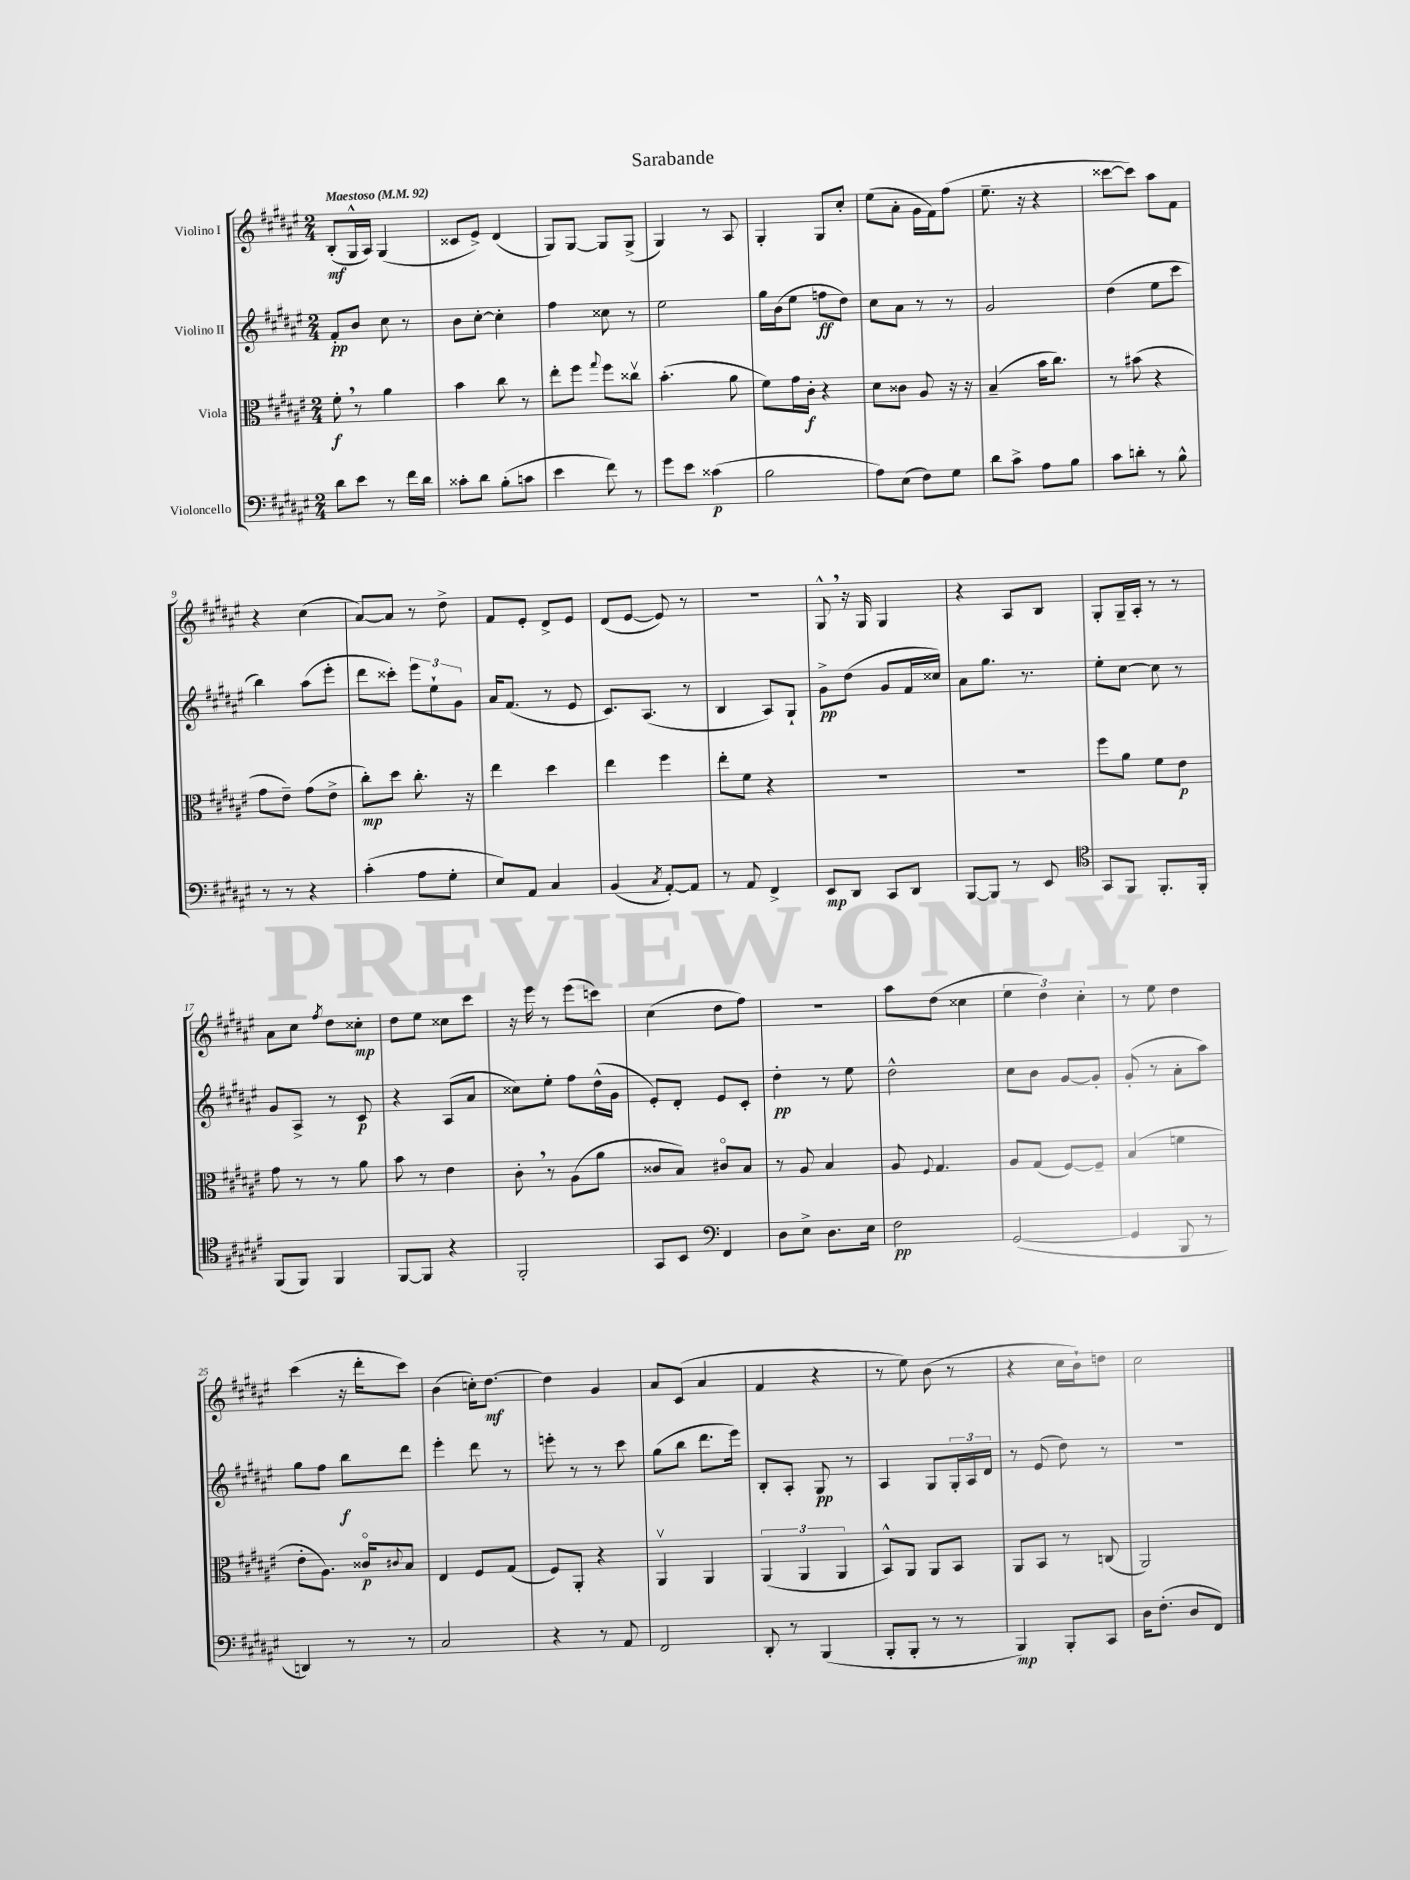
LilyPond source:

\header { title = "Sarabande" }
<<
\new StaffGroup <<
\new Staff = "s0" \with { instrumentName = "Violino I" } {
    \clef treble \key fis \major \numericTimeSignature \time 2/4 \tempo "Maestoso" 4 = 92
    b8-.\mf( gis16-^ ais16) gis4( |
    cisis'8 eis'8->) dis'4( |
    gis8) gis8~ gis8 gis8->( |
    gis4) r8 ais8 |
    gis4-. gis8 cis''8-. |
    eis''8( ais'8-. gis'16 fis'16) fis''8( |
    eis''8.-- r16 r4 |
    cisis'''8~ cisis'''8) ais''8 fis'8 |
    r4 cis''4( |
    ais'8~) ais'8 r8 dis''8-> |
    fis'8 eis'8-. dis'8-> eis'8 |
    dis'8( eis'8~ eis'8) r8 |
    R2 |
    gis8-^ \breathe r16 gis16 gis4 |
    r4 ais8 b8 |
    gis8-. gis16-- ais16-. r8 r8 |
    ais'8 cis''8 \acciaccatura { fis''8 } dis''8 cisis''8-.\mp |
    dis''8 eis''8 cisis''8 cis'''8 |
    r16 eis'''16 r8 eis'''8( c'''8) |
    cis''4( dis''8 fis''8) |
    R2 |
    ais''8 dis''8( cisis''4 |
    \tuplet 3/2 { eis''4 dis''4) cis''4-. } |
    r8 eis''8 dis''4 |
    cis'''4( r16 dis'''16-. cis'''8) |
    b'4( c''16-.) dis''8.~\mf |
    dis''4 gis'4 |
    ais'8 cis'8( ais'4 |
    fis'4 r4 |
    r8 eis''8) b'8( r8 |
    r4 cis''16 b'16-!) d''8 |
    cis''2 \bar "|." |
}
\new Staff = "s1" \with { instrumentName = "Violino II" } {
    \clef treble \key fis \major \numericTimeSignature \time 2/4
    fis'8-.\pp b'8 cis''8 r8 |
    b'8 cis''8~-. cis''4-. |
    fis''4 cisis''8 r8 |
    eis''2 |
    gis''16 b'16( eis''8 f''8\ff dis''8) |
    cis''8 ais'8 r8 r8 |
    gis'2 |
    dis''4( eis''8 cis'''8 |
    b''4) ais''8( eis'''8-. |
    dis'''8 cisis'''8-.) \tuplet 3/2 { eis'''8 eis''8-! gis'8 } |
    ais'16 fis'8.( r8 eis'8 |
    cis'8.) ais8.( r8 |
    b4 ais8) gis8-! |
    gis'8->\pp dis''8( gis'8 fis'16 cisis''16) |
    ais'8 gis''8. r8. |
    eis''8-. cis''8~ cis''8 r8 |
    gis'8 ais8-> r8 cis'8\p |
    r4 ais8( ais'8 |
    cisis''8) eis''8-. fis''8 dis''16-^( gis'16 |
    eis'8-.) dis'8-. eis'8 cis'8-. |
    dis''4-.\pp r8 eis''8 |
    dis''2-^ |
    cis''8 b'8 gis'8~ gis'8-. |
    gis'8-.( r8 ais'8-. ais''8) |
    gis''8 fis''8 b''8\f dis'''8 |
    eis'''4-. dis'''8 r8 |
    e'''8-. r8 r8 cis'''8 |
    gis''8( b''8 dis'''8. eis'''16) |
    b8-. ais8-. gis8\pp r8 |
    ais4 gis8 \tuplet 3/2 { gis16-. ais16 dis'16 } |
    r8 eis'8( dis''8) r8 |
    r2 \bar "|." |
}
\new Staff = "s2" \with { instrumentName = "Viola" } {
    \clef alto \key fis \major \numericTimeSignature \time 2/4
    fis'8-.\f \breathe r8 ais'4 |
    b'4 cis''8 r8 |
    eis''8-. fis''8 \appoggiatura { gis''8 } fis''8 cisis''8\upbow |
    b'4.-.( ais'8 |
    fis'8) gis'16 cis'16-.\f r4 |
    dis'8 cisis'8 ais8 r16 r16 |
    b4--( b'16 cis''8.) |
    r8 bis'8( r4 |
    gis'8 eis'8--) gis'8( eis'8-> |
    cis''8-.\mp) dis''8 cis''8.-. r16 |
    eis''4 dis''4 |
    eis''4 fis''4 |
    eis''8-. fis'8 r4 |
    R2 |
    R2 |
    fis''8 ais'8 fis'8 eis'8\p |
    gis'8 r8 r8 ais'8 |
    b'8 r8 eis'4 |
    cis'8-. \breathe r8 ais8( ais'8 |
    cisis'8 b8) cis'8\flageolet b8 |
    r8 ais8 b4 |
    ais8 \appoggiatura { fis8 } gis4. |
    ais8 gis8( fis8~) fis8-- |
    b4( f'4 |
    eis'8-. ais8.) cisis'16\flageolet\p \appoggiatura { cis'8 } b8 |
    eis4 fis8 gis8( |
    fis8) ais,8-. r4 |
    ais,4\upbow ais,4 |
    \tuplet 3/2 { ais,4( ais,4 ais,4 } |
    b,8-^) ais,8 ais,8 b,8 |
    ais,8 b,8 r8 c8( |
    ais,2) \bar "|." |
}
\new Staff = "s3" \with { instrumentName = "Violoncello" } {
    \clef bass \key fis \major \numericTimeSignature \time 2/4
    dis'8 eis'8 r8 fis'16 dis'16 |
    cisis'8-. dis'8 b8-.( c'8 |
    eis'4 fis'8) r8 |
    gis'8 eis'8 cisis'4\p( |
    b2 |
    ais8) eis8( fis8) gis8 |
    dis'8 cis'8-> ais8 b8 |
    cis'8 d'8-. r8 b8-^ |
    r8 r8 r4 |
    cis'4-.( ais8 gis8-. |
    eis8) ais,8 cis4 |
    b,4( \acciaccatura { cis8 } ais,8~-.) ais,8 |
    r8 ais,8 fis,4-> |
    eis,8\mp dis,8 cis,8 dis,8 |
    b,,8~ b,,8 r8 eis,8 |
    \clef tenor gis,8 fis,8 fis,8.-. fis,16-. |
    fis,8( fis,8) fis,4 |
    fis,8~ fis,8 r4 |
    fis,2-. |
    gis,8 b,8 \clef bass fis,4 |
    dis8 eis8-> dis8. eis16 |
    fis2\pp |
    gis,2~( |
    gis,4 b,,8 r8 |
    d,4) r8 r8 |
    cis2 |
    r4 r8 ais,8 |
    fis,2 |
    dis,8-. r8 b,,4( |
    b,,8-. b,,8-. r8 r8 |
    b,,4\mp) b,,8-. cis,8 |
    dis16 fis8.-.( dis8 fis,8) \bar "|." |
}
>>
>>
